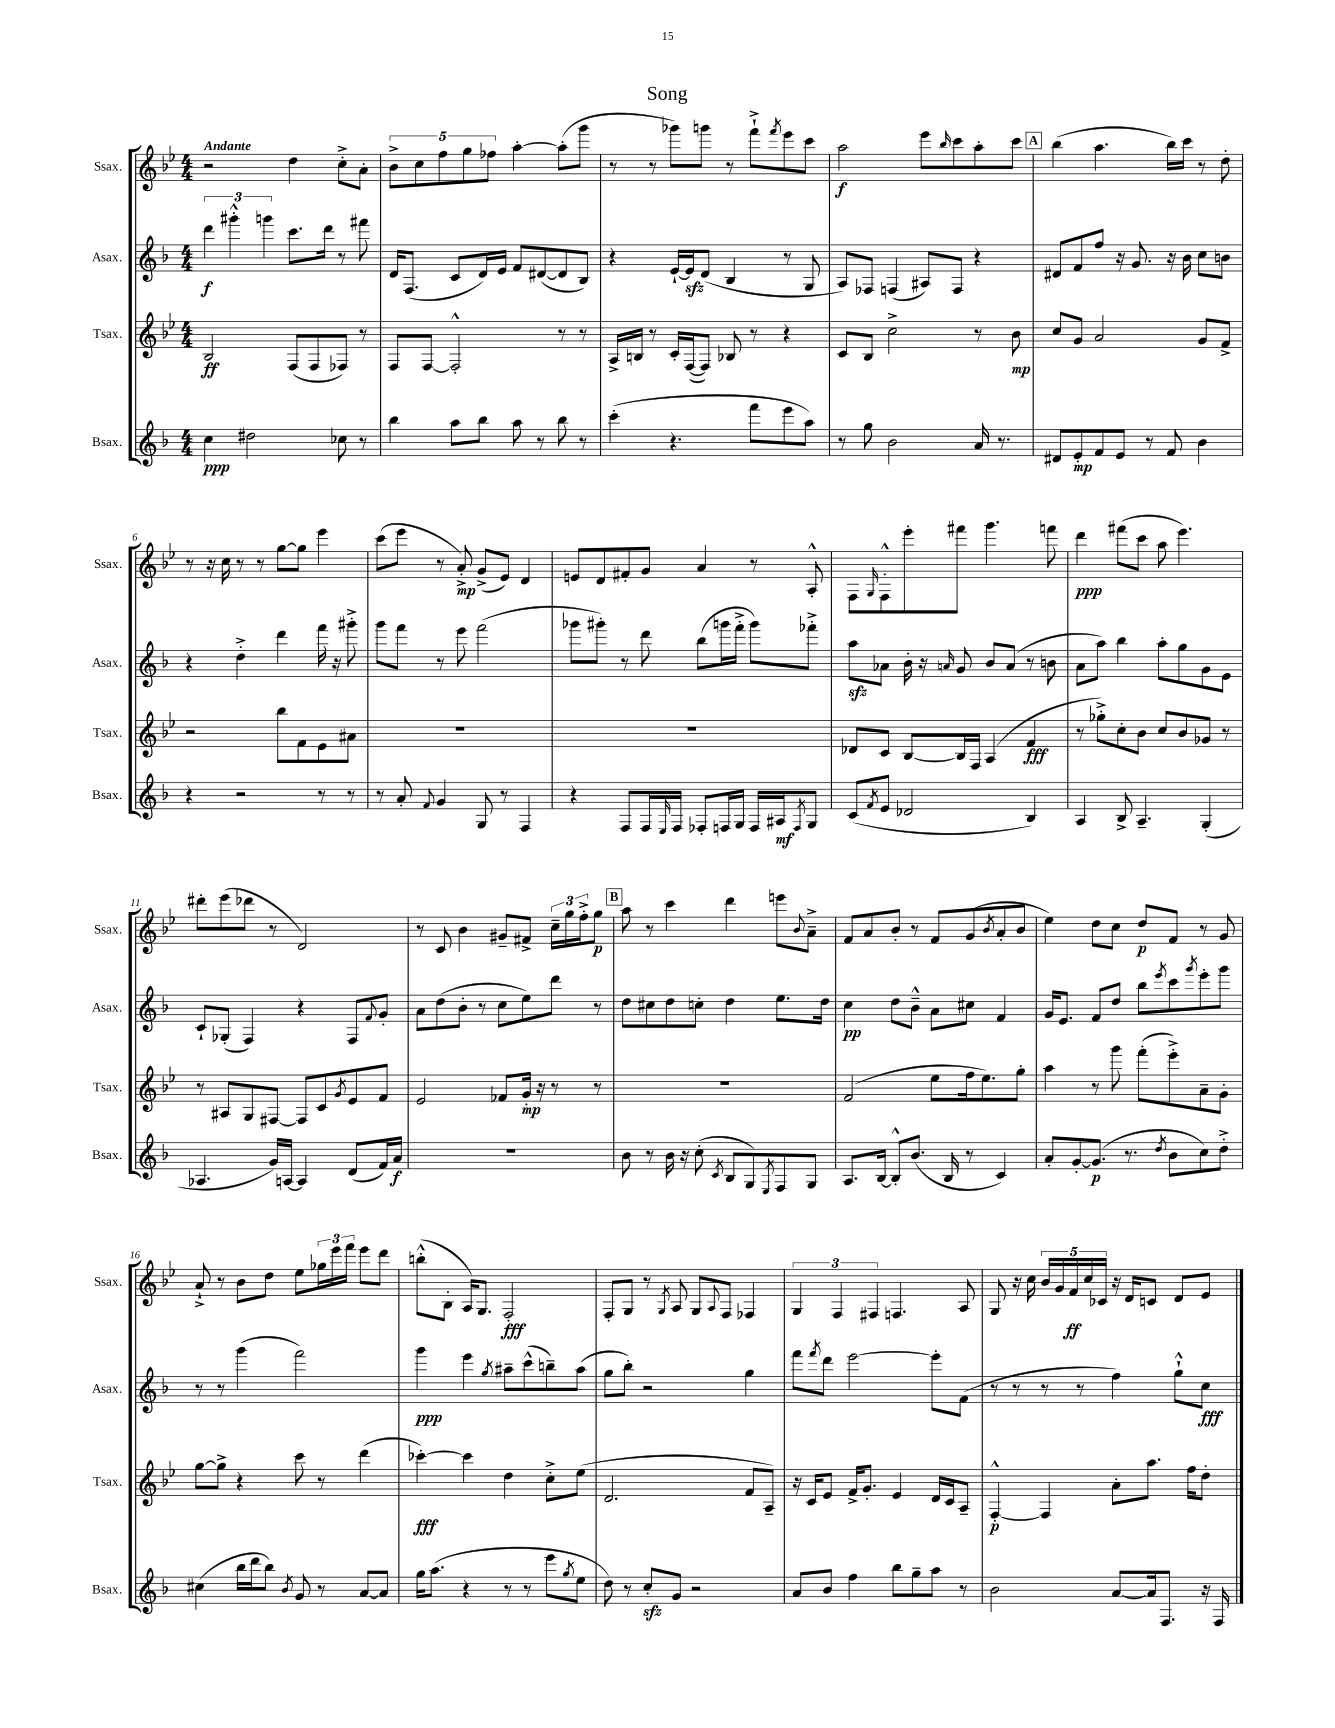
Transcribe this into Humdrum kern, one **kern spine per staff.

**kern	**dynam	**kern	**dynam	**kern	**dynam	**kern	**dynam
*part4	*part4	*part3	*part3	*part2	*part2	*part1	*part1
*staff4	*staff4	*staff3	*staff3	*staff2	*staff2	*staff1	*staff1
*I"Bsax.	*	*I"Tsax.	*	*I"Asax.	*	*I"Ssax.	*
*I'Bsax.	*	*I'Tsax.	*	*I'Asax.	*	*I'Ssax.	*
*clefG2	*	*clefG2	*	*clefG2	*	*clefG2	*
*k[b-]	*	*k[b-e-]	*	*k[b-]	*	*k[b-e-]	*
*M4/4	*	*M4/4	*	*M4/4	*	*M4/4	*
=1	=1	=1	=1	=1	=1	=1	=1
!	!	!	!	!	!	!LO:TX:a:B:t=Andante	!
4cc\	ppp	2B-/	ff	6ddd\	f	2r	.
.	.	.	.	6ggg#X'^^\	.	.	.
2dd#X\	.	.	.	.	.	.	.
.	.	.	.	6gggn\	.	.	.
.	.	(8F/L	.	8.ccc\L	.	4dd\	.
.	.	8F/	.	.	.	.	.
.	.	.	.	16ddd\Jk	.	.	.
8cc-X\	.	8F-X/J)	.	8r	.	8cc'^\L	.
8r	.	8r	.	8fff#X\	.	8a'\J	.
=2	=2	=2	=2	=2	=2	=2	=2
4bb-\	.	8F/L	.	16d/KL	.	10b-^\L	.
.	.	.	.	(8.F/J	.	.	.
.	.	.	.	.	.	10cc\	.
.	.	[8F/J	.	.	.	.	.
.	.	.	.	.	.	10ff\	.
8aa\L	.	2F'^^/]	.	8c/L	.	.	.
.	.	.	.	.	.	10gg\	.
8bb-\J	.	.	.	16d/L)	.	.	.
.	.	.	.	.	.	10ff-X\J	.
.	.	.	.	16e/JJ	.	.	.
8aa\	.	.	.	8f/L	.	[4aa'\	.
8r	.	.	.	([8d#X/	.	.	.
8bb-\	.	8r	.	8d#/]	.	(8aa'\L]	.
8r	.	8r	.	8B-/J)	.	8ggg\J	.
=3	=3	=3	=3	=3	=3	=3	=3
(4ccc'\	.	16A^/LL	.	4r	.	8r	.
.	.	16Bn/JJ	.	.	.	.	.
.	.	8r	.	.	.	8r	.
4.r	.	16c'/LL	.	[16e`/LL	.	8ggg-X\L)	.
.	.	([16F/J	.	16ezz/J]	.	.	.
.	.	8F/J])	.	(8d/J	.	8gggn\J	.
.	.	8B-X/	.	4B-/	.	8r	.
8fff\L	.	8r	.	.	.	8fff`^\L	.
.	.	.	.	.	.	8qfff/	.
8eee\	.	4r	.	8r	.	8eee-\	.
8aa\J)	.	.	.	8G/	.	8ccc\J	.
=4	=4	=4	=4	=4	=4	=4	=4
8r	.	8c/L	.	8A/L)	.	2aa\	f
8gg\	.	8B-/J	.	8F-X/J	.	.	.
2b-\	.	2cc^\	.	(4Fn/	.	.	.
.	.	.	.	8A#X/L)	.	8eee-\L	.
.	.	.	.	.	.	16qqbb-/	.
.	.	.	.	8F/J	.	8ccc\	.
16a/	.	8r	.	4r	.	8aa'\	.
8.r	.	.	.	.	.	.	.
.	.	8b-\	mp	.	.	8ccc\J	.
!!LO:REH:place=s1:t=A
=5	=5	=5	=5	=5	=5	=5	=5
8d#X/L	.	8cc/L	.	8d#X/L	.	(4bb-\	.
8e'/	mp	8g/J	.	8f/	.	.	.
8f/	.	2a/	.	8ff/J	.	4.aa\	.
8e/J	.	.	.	16r	.	.	.
.	.	.	.	8.g/	.	.	.
8r	.	.	.	.	.	.	.
8f/	.	.	.	16r	.	16bb-\LL)	.
.	.	.	.	16b-\	.	16ccc\JJ	.
4b-\	.	8g/L	.	8cc\L	.	8r	.
.	.	8f^/J	.	8bn\J	.	8dd'\	.
!!LO:LB:g=z
=6	=6	=6	=6	=6	=6	=6	=6
4r	.	2r	.	4r	.	8r	.
.	.	.	.	.	.	16r	.
.	.	.	.	.	.	16cc\	.
2r	.	.	.	4dd'^\	.	8r	.
.	.	.	.	.	.	8r	.
.	.	8bb-\L	.	4ddd\	.	[8gg\L	.
.	.	8f\	.	.	.	8gg\J]	.
8r	.	8e-\	.	16fff\	.	4eee-\	.
.	.	.	.	16r	.	.	.
8r	.	8a#X\J	.	8ggg#X'^\	.	.	.
=7	=7	=7	=7	=7	=7	=7	=7
8r	.	1r	.	8ggg\L	.	(8ccc\L	.
8a'/	.	.	.	8fff\J	.	8eee-\J	.
8qqf/	.	.	.	.	.	.	.
4g/	.	.	.	8r	.	8r	.
.	.	.	.	8eee\	.	8a'^/)	mp
8G/	.	.	.	(2fff\	.	(8g^/L	.
8r	.	.	.	.	.	8e-/J)	.
4F/	.	.	.	.	.	4d/	.
=8	=8	=8	=8	=8	=8	=8	=8
4r	.	1r	.	8ggg-X\L	.	8en/L	.
.	.	.	.	8ggg#X'\J)	.	8d/	.
8F/L	.	.	.	8r	.	8f#X'/	.
16F/L	.	.	.	8ddd\	.	8g/J	.
16qqE/	.	.	.	.	.	.	.
16F/JJ	.	.	.	.	.	.	.
8F-X'/L	.	.	.	(8bb-\L	.	4a/	.
16Fn/L	.	.	.	16gggn\L	.	.	.
16G/JJ	.	.	.	16fff'^\JJ	.	.	.
16F/LL	.	.	.	8ggg\L)	.	8r	.
16A#X/J	mf	.	.	.	.	.	.
8qF/	.	.	.	.	.	.	.
8G/J	.	.	.	8fff-X'^\J	.	8A'^^/	.
=9	=9	=9	=9	=9	=9	=9	=9
(8c/L	.	8d-X/L	.	8aazz\L	.	8F\L	.
8qf/	.	.	.	.	.	16qqG/	.
8e/J	.	8c/J	.	8a-X\J	.	8F'^^\	.
2d-X/	.	[8B-/L	.	16b-'\	.	8eee-'\	.
.	.	.	.	16r	.	.	.
.	.	.	.	16qqan/	.	.	.
.	.	16B-/L]	.	8g/	.	8fff#X\J	.
.	.	16F/JJ	.	.	.	.	.
.	.	(4A/	.	8b-/L	.	4.ggg\	.
.	.	.	.	(8a/J	.	.	.
4B-/)	.	4f/	fff	8r	.	.	.
.	.	.	.	8bn\	.	8fffn\	.
=10	=10	=10	=10	=10	=10	=10	=10
4A/	.	8r	.	8a\L	.	4ddd\	ppp
.	.	8gg-X'^\L)	.	8aa\J)	.	.	.
8B-^/	.	8cc'\	.	4bb-\	.	(8fff#X\L	.
4.A~/	.	8b-\J	.	.	.	8ccc\J	.
.	.	8cc/L	.	8aa'\L	.	8aa\	.
.	.	8b-/	.	8gg\	.	4.eee-\)	.
(4G'/	.	8g-X/J	.	8g\	.	.	.
.	.	8r	.	8e\J	.	.	.
!!LO:LB:g=z
=11	=11	=11	=11	=11	=11	=11	=11
4.A-X/	.	8r	.	8c`/L	.	8ddd#X'\L	.
.	.	8A#X/L	.	(8G-X'/J	.	(8eee-\	.
.	.	8G/	.	4F/)	.	8ddd-X\J	.
16g/LL)	.	[8F#X/J	.	.	.	8r	.
[16An/JJ	.	.	.	.	.	.	.
4A/]	.	8F#/L]	.	4r	.	2d/)	.
.	.	8c/	.	.	.	.	.
.	.	8qg/	.	.	.	.	.
(8d/L	.	8e-/	.	8F/L	.	.	.
.	.	.	.	8qqf/	.	.	.
16f/L)	.	8f/J	.	8g'/J	.	.	.
16a/JJ	f	.	.	.	.	.	.
=12	=12	=12	=12	=12	=12	=12	=12
1r	.	2e-/	.	8a\L	.	8r	.
.	.	.	.	(8dd\	.	8c/	.
.	.	.	.	8b-'\J	.	4b-\	.
.	.	.	.	8r	.	.	.
.	.	8f-X/L	.	8cc\L	.	8g#X~/L	.
.	.	16g'/Jk	mp	8ee\)	.	8f#X^/J	.
.	.	16r	.	.	.	.	.
.	.	8r	.	8ddd\J	.	24cc~\LL	.
.	.	.	.	.	.	24gg\	.
.	.	.	.	.	.	24ff'^\J	.
.	.	8r	.	8r	.	8gg\J	p
!!LO:REH:place=s1:t=B
=13	=13	=13	=13	=13	=13	=13	=13
8b-\	.	1r	.	8dd\L	.	8aa\	.
8r	.	.	.	8cc#X\	.	8r	.
16b-\	.	.	.	8dd\	.	4ccc\	.
16r	.	.	.	.	.	.	.
(8cc'\	.	.	.	8ccn'\J	.	.	.
8qc/	.	.	.	.	.	.	.
8B-/L	.	.	.	4dd\	.	4ddd\	.
8G/)	.	.	.	.	.	.	.
8qE/	.	.	.	.	.	.	.
8F/	.	.	.	8.ee\L	.	8eeen\L	.
.	.	.	.	.	.	8qqb-/	.
8G/J	.	.	.	.	.	8a~^\J	.
.	.	.	.	16dd\Jk	.	.	.
=14	=14	=14	=14	=14	=14	=14	=14
8.A/L	.	(2f/	.	4cc\	pp	8f/L	.
.	.	.	.	.	.	8a/	.
[16B-/Jk	.	.	.	.	.	.	.
8B-'^^/L]	.	.	.	8dd\L	.	8b-'/J	.
(8.b-/J	.	.	.	8b-~^^\J	.	8r	.
.	.	8ee-\L	.	8a\L	.	8f/L	.
16B-/	.	.	.	.	.	.	.
8r	.	16ff\k	.	8cc#X\J	.	(8g/	.
.	.	8.ee-\)	.	.	.	.	.
.	.	.	.	.	.	8qb-/	.
4c/)	.	.	.	4f/	.	8a'/	.
.	.	8gg'\J	.	.	.	8b-/J	.
=15	=15	=15	=15	=15	=15	=15	=15
8a'/L	.	4aa\	.	16g/KL	.	4ee-\)	.
.	.	.	.	8.e/J	.	.	.
[8g'/	.	.	.	.	.	.	.
(8.g/J]	p	8r	.	8f/L	.	8dd\L	.
.	.	8ggg\	.	8dd/J	.	8cc\J	.
8.r	.	.	.	.	.	.	.
.	.	(8fff'\L	.	8bb-\L	.	8dd/L	p
8qdd/	.	.	.	8qeee/	.	.	.
8b-\L	.	8eee-'^\)	.	8ccc\	.	8f/J	.
.	.	.	.	8qggg/	.	.	.
8cc\)	.	8a~\	.	8eee'\	.	8r	.
8dd'^\J	.	8g'\J	.	8ggg\J	.	8g/	.
!!LO:LB:g=z
=16	=16	=16	=16	=16	=16	=16	=16
(4cc#X\	.	[8gg\L	.	8r	.	8a`^/	.
.	.	8gg^\J]	.	8r	.	8r	.
16bb-\LL	.	4r	.	(4ggg\	.	8b-\L	.
16ddd\J	.	.	.	.	.	.	.
8bb-\J)	.	.	.	.	.	8dd\J	.
8qb-/	.	.	.	.	.	.	.
8g/	.	8ccc\	.	2fff\)	.	8ee-\L	.
8r	.	8r	.	.	.	24gg-X\L	.
.	.	.	.	.	.	24eee-\	.
.	.	.	.	.	.	24fff\JJ	.
[8a/L	.	(4ddd\	.	.	.	8eee-\L	.
8a/J]	.	.	.	.	.	8ddd\J	.
=17	=17	=17	=17	=17	=17	=17	=17
16gg\KL	.	[4ccc-X'\)	fff	4ggg\	ppp	(8bbn'^^\L	.
(8.aa\J	.	.	.	.	.	.	.
.	.	.	.	.	.	8B-'\J	.
4r	.	4ccc-\]	.	4eee\	.	16A/KL)	.
.	.	.	.	.	.	8.G/J	.
.	.	.	.	8qgg/	.	.	.
8r	.	4dd\	.	8aa#X~\L	.	2F'/	fff
8r	.	.	.	(8ccc^^\	.	.	.
8eee\L	.	8cc'^\L	.	8bbn~\)	.	.	.
8qgg/	.	.	.	.	.	.	.
8ee\J	.	(8ee-\J	.	(8aa#\J	.	.	.
=18	=18	=18	=18	=18	=18	=18	=18
8dd\)	.	2.d/	.	8gg\L	.	8F'/L	.
8r	.	.	.	8bb-'\J)	.	8G/J	.
8cczz'/L	.	.	.	2r	.	8r	.
.	.	.	.	.	.	8qG/	.
8g/J	.	.	.	.	.	8A/	.
2r	.	.	.	.	.	8G/L	.
.	.	.	.	.	.	8qqA/	.
.	.	.	.	.	.	8F/J	.
.	.	8f/L	.	4gg\	.	4F-X/	.
.	.	8A~/J)	.	.	.	.	.
=19	=19	=19	=19	=19	=19	=19	=19
8a/L	.	16r	.	8fff\L	.	6G/	.
.	.	16c/KL	.	.	.	.	.
.	.	.	.	8qfff/	.	.	.
8b-/J	.	8e-/J	.	8ddd\J	.	.	.
.	.	.	.	.	.	6F/	.
4ff\	.	16f^/KL	.	[2eee\	.	.	.
.	.	8.g'/J	.	.	.	.	.
.	.	.	.	.	.	6F#X/	.
8bb-\L	.	4e-/	.	.	.	4.Fn/	.
8gg~\	.	.	.	.	.	.	.
8aa\J	.	16d/LL	.	8eee'\L]	.	.	.
.	.	16c/J	.	.	.	.	.
8r	.	8A~/J	.	(8f\J	.	8A/	.
=20	=20	=20	=20	=20	=20	=20	=20
2b-\	.	[4F'^^/	p	8r	.	8G/	.
.	.	.	.	8r	.	16r	.
.	.	.	.	.	.	16cc\	.
.	.	4F/]	.	8r	.	20b-/LL	.
.	.	.	.	.	.	20g/	.
.	.	.	.	.	.	20f/	ff
.	.	.	.	8r	.	.	.
.	.	.	.	.	.	20cc/	.
.	.	.	.	.	.	20c-X/JJ	.
[8a/L	.	8a'\L	.	4ff\)	.	16r	.
.	.	.	.	.	.	16d/KL	.
16a/k]	.	8.aa\J	.	.	.	8cn/J	.
8.F/J	.	.	.	.	.	.	.
.	.	.	.	8gg`^^\L	.	8d/L	.
.	.	16ff\KL	.	.	.	.	.
16r	.	8dd'\J	.	8cc\J	fff	8e-/J	.
16F/	.	.	.	.	.	.	.
==	==	==	==	==	==	==	==
*-	*-	*-	*-	*-	*-	*-	*-
